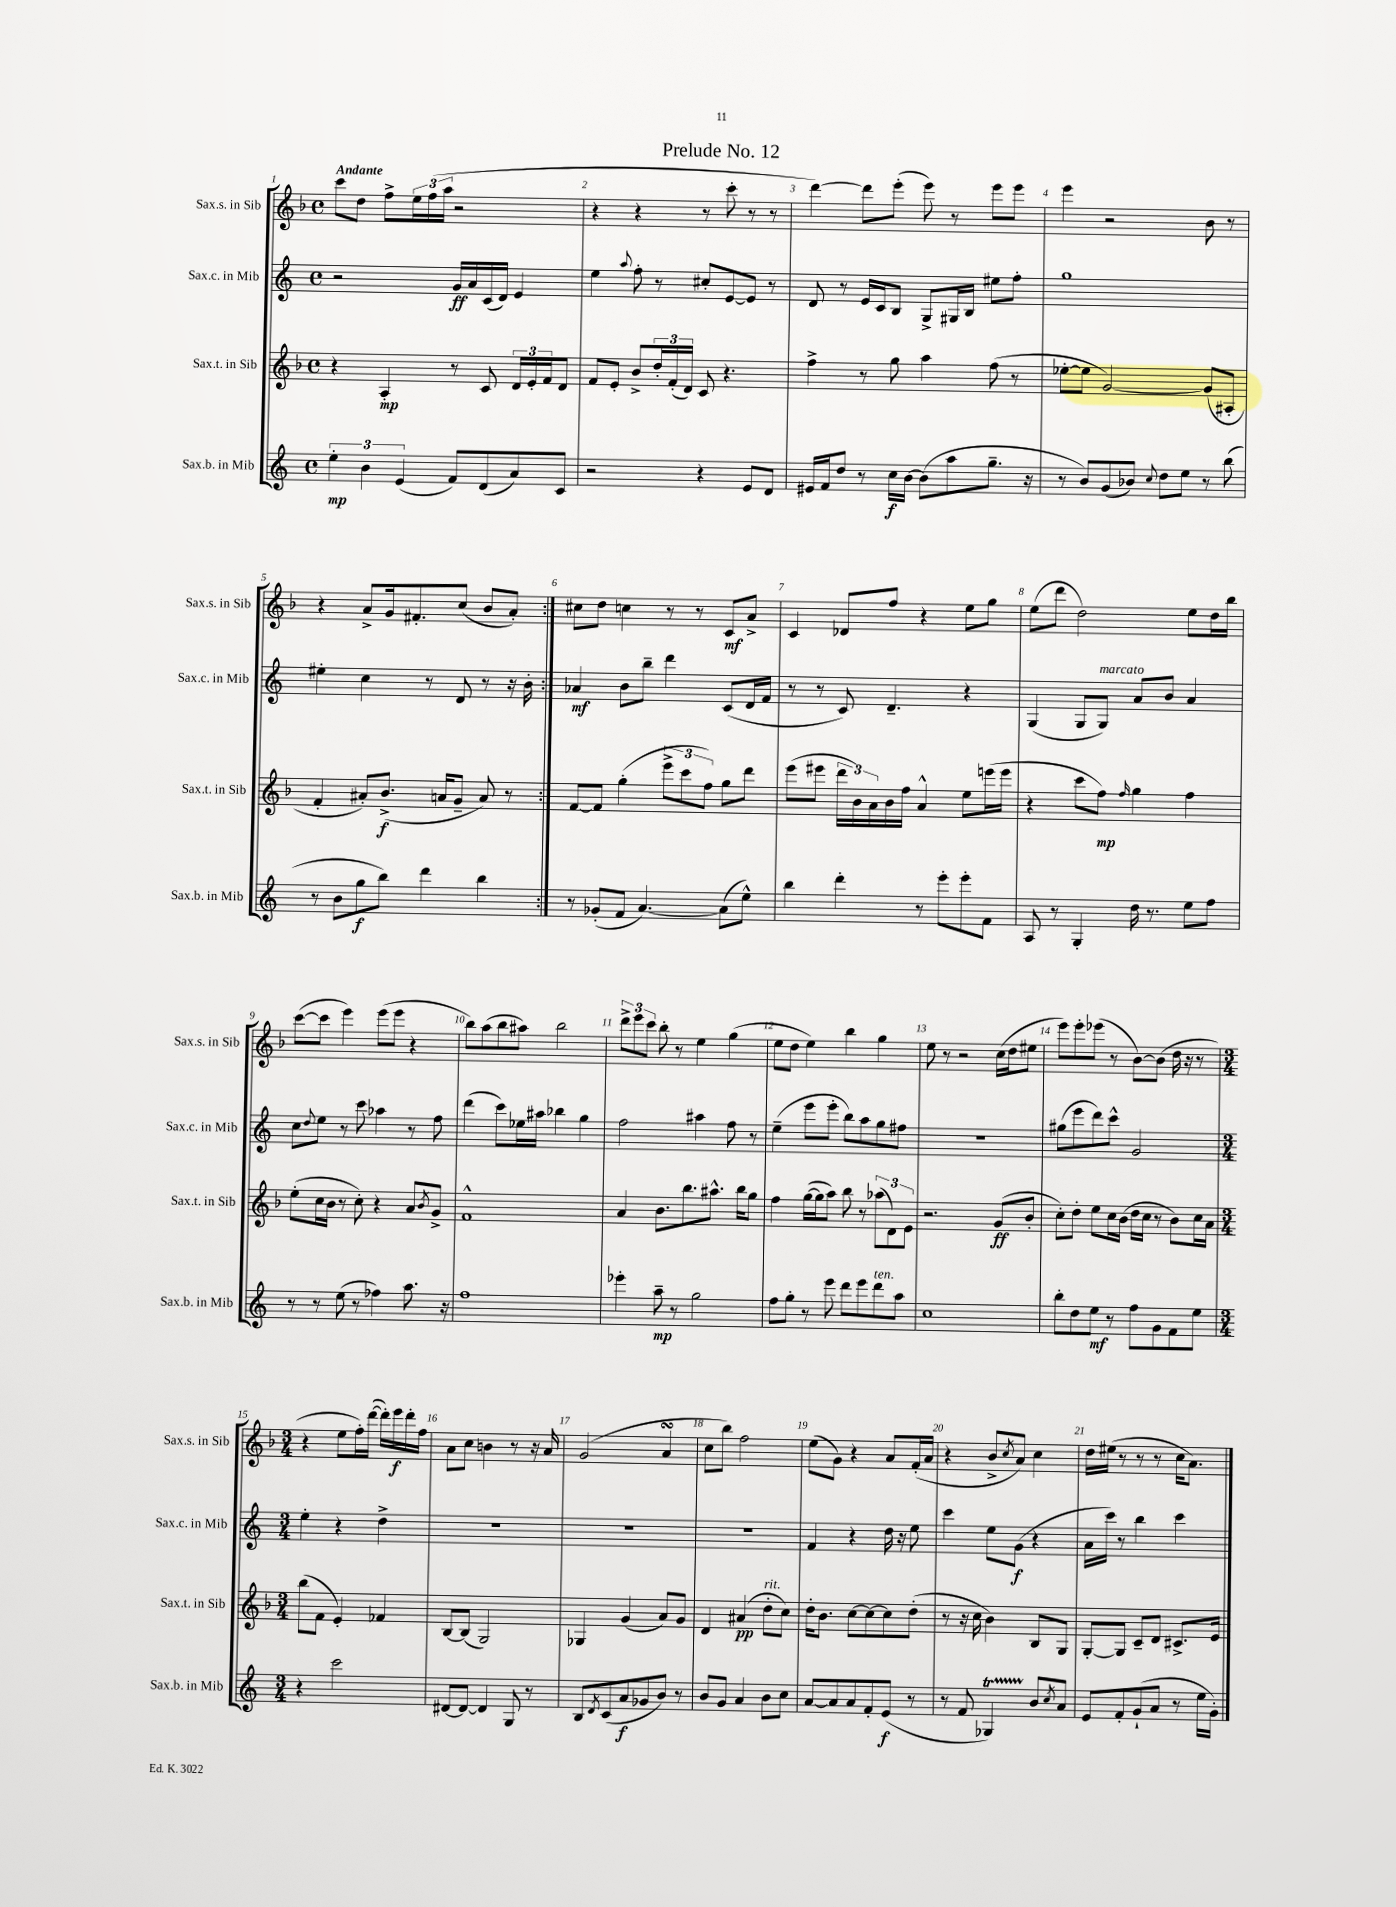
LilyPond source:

\header { title = "Prelude No. 12" }
<<
\new StaffGroup <<
\new Staff = "s0" \with { instrumentName = "Sax.s. in Sib" shortInstrumentName = "Sax.s. in Sib" } {
    \clef treble \key f \major \defaultTimeSignature \time 4/4 \tempo "Andante"
    \repeat volta 2 { c'''8 d''8 f''8-> \tuplet 3/2 { e''16 f''16( a''16 } r2 |
    r4 r4 r8 c'''8-. r8 r8 |
    d'''4~) d'''8 e'''8-.( e'''8) r8 e'''8 e'''8 |
    e'''4 r2 bes'8 r8 |
    r4 a'8-> g'16 fis'8.-. c''8( bes'8 a'8-.) | }
    cis''8 d''8 c''4 r8 r8 c'8\mf a'8-> |
    c'4 des'8 f''8 r4 e''8 g''8 |
    e''8( d'''8 d''2) e''8 d''16 bes''16 |
    c'''8~( c'''8 e'''4) e'''8( e'''8 r4 |
    bes''8) a''8( bes''8 ais''8) bes''2 |
    \tuplet 3/2 { d'''8-> e'''8 c'''8 } bes''8-. r8 e''4 g''4( |
    e''8 d''8 e''4) bes''4 g''4 |
    e''8 r8 r2 c''16( d''16 eis''8 |
    e'''8) e'''8-. ees'''8( r8 bes'8~) bes'8( d''16 r16 r8 |
    \numericTimeSignature \time 3/4 r4 e''8 f''16-.) d'''16~( d'''16-.) e'''16\f d'''16-. f''16 |
    a'8 c''8 b'4 r8 r16 a'16 |
    g'2( a'4\turn |
    c''8 bes''8) f''2 |
    e''8( g'8) r4 a'8 f'16-.( a'16 |
    r4 bes'8-> \acciaccatura { c''8 } a'8) c''4 |
    d''16 eis''16( r8 r8 r8 c''16 a'8.) \bar "|." |
}
\new Staff = "s1" \with { instrumentName = "Sax.c. in Mib" shortInstrumentName = "Sax.c. in Mib" } {
    \clef treble \key c \major \defaultTimeSignature \time 4/4
    \repeat volta 2 { r2 g'16\ff a'16 c'16( d'16) e'4 |
    e''4 \appoggiatura { a''8 } f''8-. r8 cis''8-. e'8~ e'8 r8 |
    d'8 r8 e'16 c'16 b8 g8-> gis16 b16 eis''8 f''8-. |
    g''1 |
    eis''4-. c''4 r8 d'8 r8 r16 b'16-. | }
    aes'4\mf b'8 b''8-- d'''4 c'8( d'16 f'16 |
    r8 r8 c'8) d'4.-- r4 |
    g4( g8 g8^\markup { \italic "marcato" }) a'8 b'8 a'4 |
    c''8 \appoggiatura { d''8 } e''8 r8 c'''8 aes''4 r8 f''8 |
    d'''4( c'''8) ees''16 ais''16 bes''4 g''4 |
    f''2 ais''4 f''8 r8 |
    e''4--( e'''8 e'''8-. b''8) a''8 g''8 fis''8 |
    r1 |
    gis''8( e'''8 d'''8) c'''8-^ g'2 |
    \numericTimeSignature \time 3/4 e''4-. r4 d''4-> |
    R2. |
    R2. |
    R2. |
    f'4 r4 d''16 r16 e''8 |
    c'''4 e''8 g'8\f( r4 |
    a'16 c'''16) r8 b''4 c'''4 \bar "|." |
}
\new Staff = "s2" \with { instrumentName = "Sax.t. in Sib" shortInstrumentName = "Sax.t. in Sib" } {
    \clef treble \key f \major \defaultTimeSignature \time 4/4
    \repeat volta 2 { r4 a4-.\mp r8 c'8 \tuplet 3/2 { d'16 e'16-. f'16 } d'8 |
    f'8 e'8-. bes'8-> \tuplet 3/2 { d''16-. f'16-.( d'16) } c'8 r4. |
    f''4-> r8 g''8 a''4 f''8( r8 |
    ees''8~-. ees''8 g'2~) g'8( ais8-. |
    f'4-. ais'8-.) bes'8.->\f( a'16 g'8-- a'8) r8 | }
    f'8~ f'8 g''4-.( \tuplet 3/2 { e'''8-> c'''8 f''8) } g''8 d'''8 |
    e'''8( eis'''8 \tuplet 3/2 { d'''16 bes'16) a'16 } bes'16 f''16 a'4-^ e''8 e'''16( e'''16 |
    r4 c'''8 f''8\mp) \grace { f''16 } g''4 f''4 |
    e''8-.( c''16 bes'16 r8 c''8-.) r4 a'8 \acciaccatura { bes'8 } g'8-> |
    f'1-^ |
    a'4 bes'8. bes''8. ais''8.-^ bes''16 g''8 |
    f''4 g''16~( g''16 a''8) bes''8 r8 \tuplet 3/2 { aes''8( d'8) e'8 } |
    r2. g'8\ff( bes'8-. |
    c''8-.) d''8-. e''8 c''16 bes'16( d''16 c''16 r8 bes'8) c''16 a'16 |
    \numericTimeSignature \time 3/4 bes''8( f'8 e'4-.) fes'4 |
    bes8~ bes8( g2) |
    ges4 g'4( a'8) g'8 |
    d'4 ais'4\pp( d''8-.^\markup { \italic "rit." } c''8) |
    d''16-. bes'8. c''8~ c''8~ c''8 d''8-.( |
    r8 r16 c''16 bes'4) bes8 g8 |
    g8~-. g8 c'8-- d'8 cis'8.-> e'16 \bar "|." |
}
\new Staff = "s3" \with { instrumentName = "Sax.b. in Mib" shortInstrumentName = "Sax.b. in Mib" } {
    \clef treble \key c \major \defaultTimeSignature \time 4/4
    \repeat volta 2 { \tuplet 3/2 { e''4-.\mp b'4 e'4( } f'8) d'8( a'8) c'8 |
    r2 r4 e'8 d'8 |
    eis'16 f'16 d''8 r8 c''16\f b'16~ b'8( a''8 g''8.-- r16 |
    r8 b'8) g'8( bes'8) \appoggiatura { c''8 } d''8 e''8 r8 b''8( |
    r8 b'8 g''8\f b''8) d'''4 b''4 | }
    r8 ges'8-.( f'8 a'4.~) a'8( e''8-^) |
    b''4 d'''4-. r8 e'''8-. e'''8-. f'8 |
    a8 r8 g4-. d''16 r8. e''8 f''8 |
    r8 r8 e''8( r8 fes''4) a''8. r16 |
    f''1 |
    ees'''4-. a''8--\mp r8 g''2 |
    f''8 g''8-. r8 e'''8 d'''8 e'''8 d'''8^\markup { \italic "ten." } a''8 |
    c''1 |
    b''8-. d''8 e''8\mf r8 f''8 g'8 f'8 e''8 |
    \numericTimeSignature \time 3/4 r4 c'''2 |
    dis'8~ dis'8~ dis'4 g8 r8 |
    b8 \acciaccatura { d'8 } c'8( a'8\f ges'8 b'8) r8 |
    b'8 g'8 a'4 b'8 c''8 |
    a'8~ a'8 a'8 f'8-. e'8\f( r8 |
    r8 f'8 ges4\startTrillSpan) b'8\stopTrillSpan \acciaccatura { c''8 } a'8 |
    e'8 f'8-. g'8-!( a'8 r8 e''16 g'16-.) \bar "|." |
}
>>
>>
\layout { \context { \Score \override BarNumber.break-visibility = ##(#f #t #t) barNumberVisibility = #all-bar-numbers-visible } }
